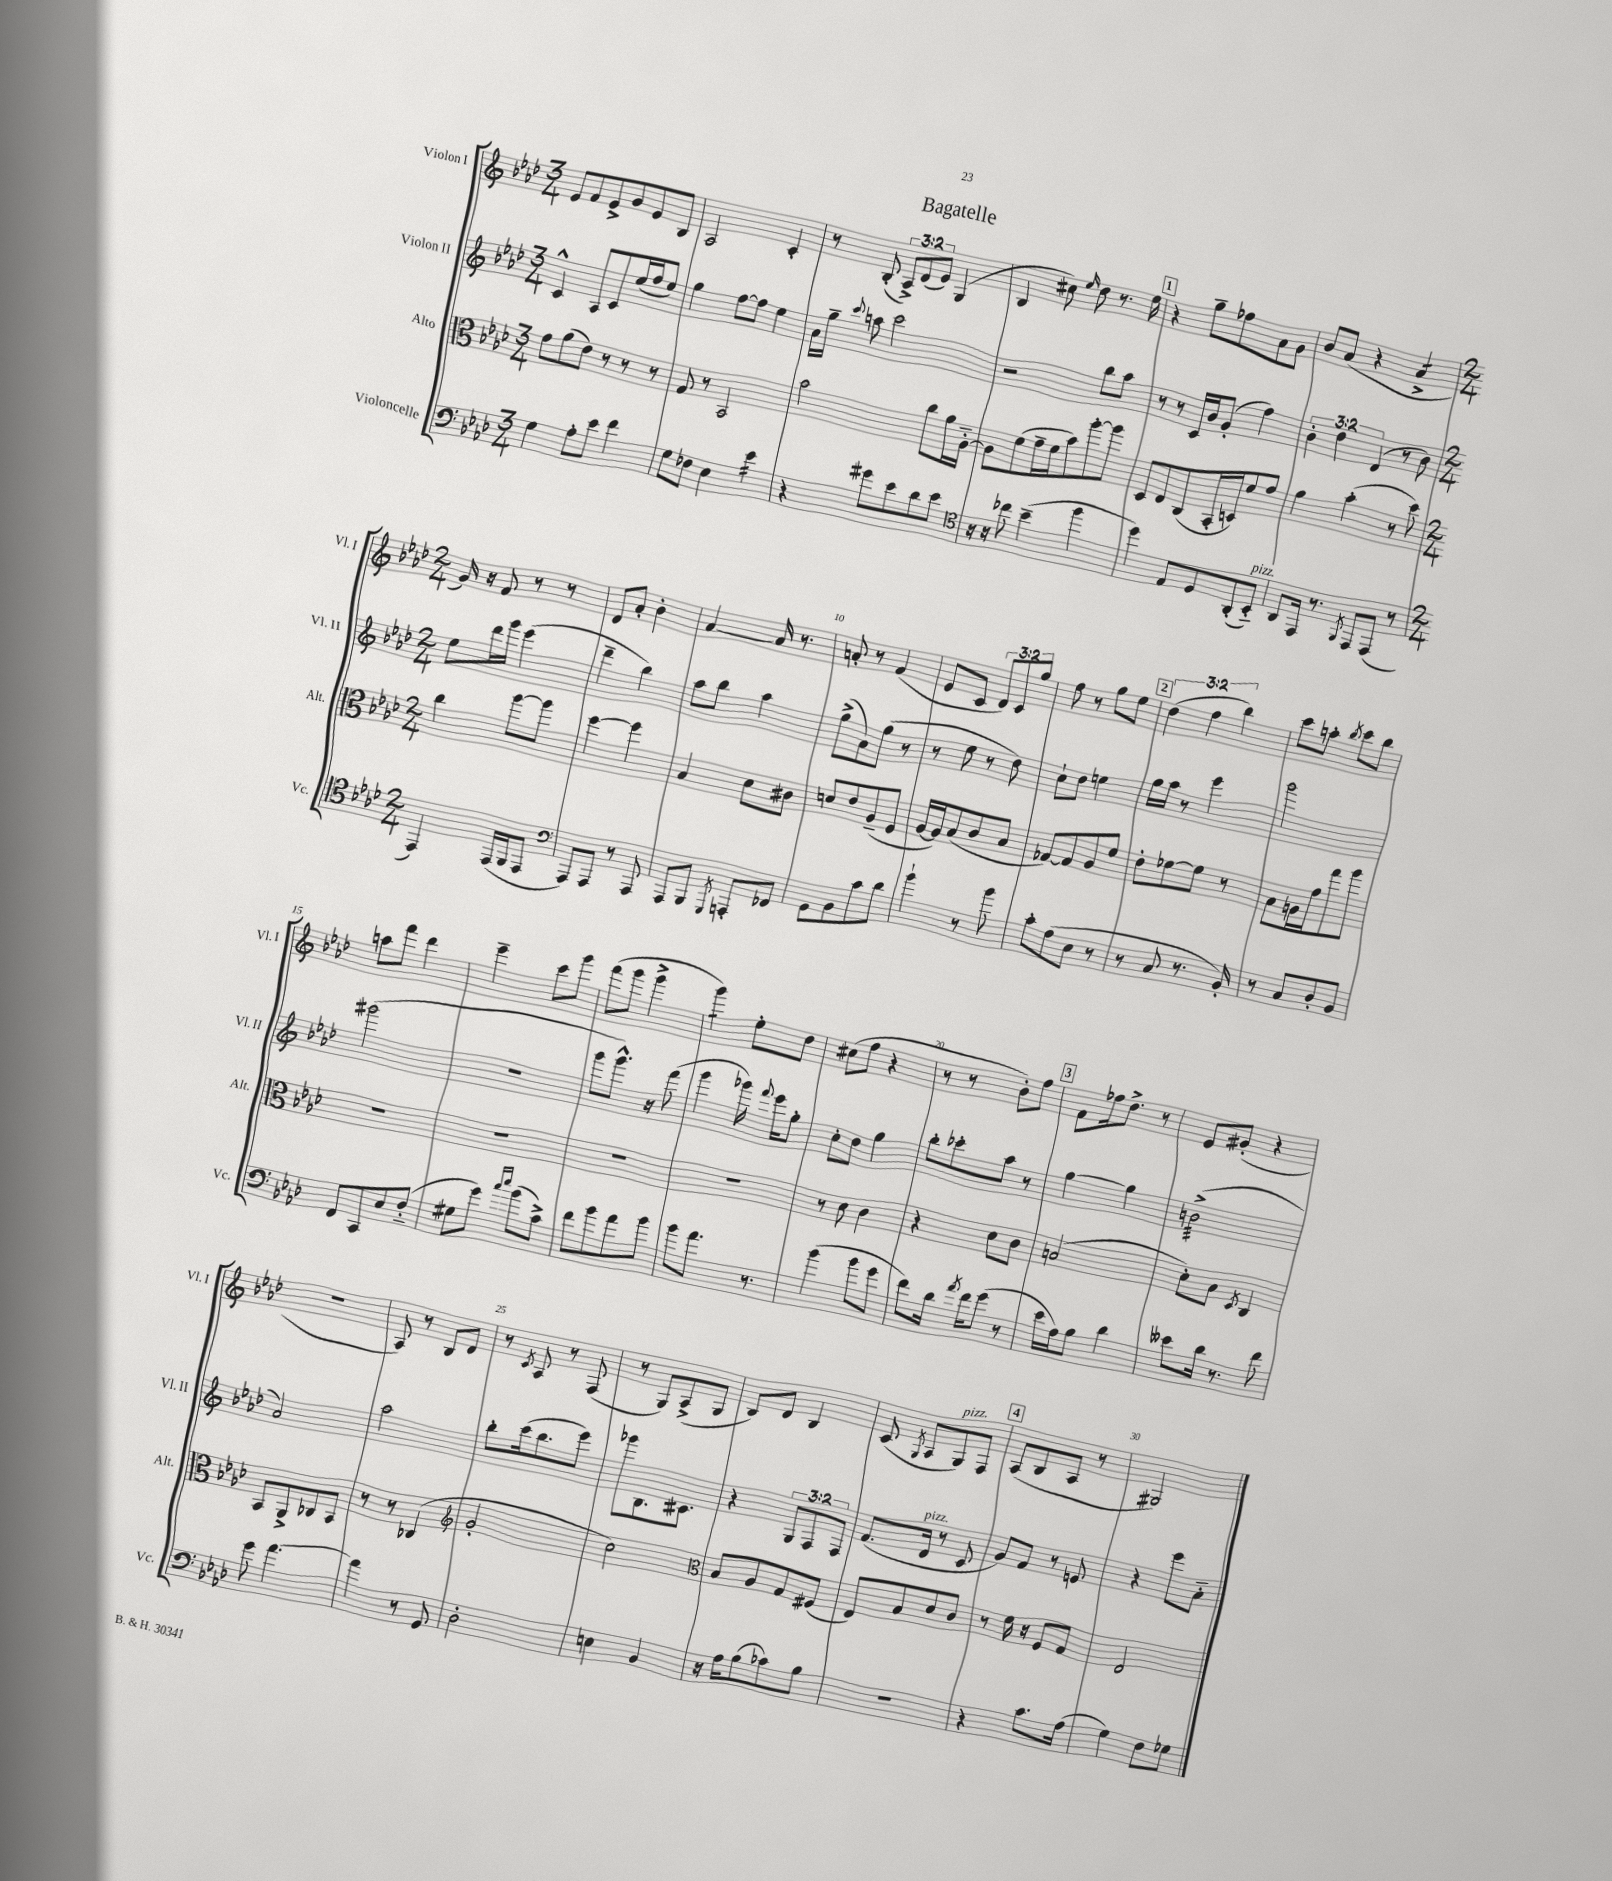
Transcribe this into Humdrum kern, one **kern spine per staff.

**kern	**kern	**kern	**kern
*staff4	*staff3	*staff2	*staff1
*clefF4	*clefC3	*clefG2	*clefG2
*k[b-e-a-d-]	*k[b-e-a-d-]	*k[b-e-a-d-]	*k[b-e-a-d-]
*M3/4	*M3/4	*M3/4	*M3/4
4G\	8g\L	4c^^/	8e-/L
.	(8a-\	.	8f/
8A-'\L	8e-\J)	8A-/L	8e-^/
8e-\J	8r	8c/	8g/
4f\	8r	(16ee-/L	8e-/
.	.	16ff/J	.
.	8r	8ee-/J)	8B-/J
=	=	=	=
8G\L	8G/	4gg\	2A-/
8F-\J	8r	.	.
4E-\	2BB-/	[8ff\L	.
.	.	8ff\]J	.
4e-\	.	4ee-\	4c'/
=	=	=	=
4r	2b-\	16a-\LL	8r
.	.	16gg~\JJ	.
.	.	8qqccc/	.
.	.	8aa\	(8B-'/
8g#\L	.	2ccc\	12A-^/L)
.	.	.	(12d-/
8e-\	.	.	.
.	.	.	12e-/J)
8d-\	8cc\L	.	(4G/
8e-\J	16a-\L	.	.
.	[16A-'~\JJ	.	.
=	=	=	=
*clefC4	*	*	*
16r	8A-\]L	2r	4B-/
16r	.	.	.
8cc-\	(8f\	.	.
(4b-~\	16g~\L	.	8cc#\)
.	16f\J	.	.
.	.	.	16qqee-/
.	8b-\)	.	8dd-\
4ff\	[8aa-'\	8bb-\L	8.r
.	8aa-\]J	8aa-\J	.
.	.	.	16ee-\
=	=	=	=
4dd-\)	8D-/L	8r	4r
.	8E-/	8r	.
8E-/L	(8C/	16c/LL	8gg~\L
.	.	16b-/J	.
8D-/	16BB-'/L	(8g'/J	8ff-\
.	16D/J)	.	.
(8AA-'/	8f/	4ff\)	8a-\
8BB-'~/J)	8g/J	.	8g\J
=	=	=	=
8AA-/L	4a-\	6b-'\	8b-/L
16EE-/Jk	.	.	(8a-/J
.	.	6dd-\	.
8.r	.	.	.
.	(4b-'\	.	4r
.	.	(6d-/	.
8qFF/	.	.	.
8EE-/L	.	.	.
(8EE-/J	8r	8r	4a-^/
8r	8dd-\)	8b-\)	.
=	=	=	=
*M2/4	*M2/4	*M2/4	*M2/4
4EE-/)	4cc\	8ee-\L	16g/)
.	.	.	16r
.	.	16ddd-\L	8f/
.	.	16ggg\JJ	.
(16EE-/LL	[8aa-\L	(4eee-\	8r
16FF/J	.	.	.
8EE-/J	8aa-\]J	.	8r
=	=	=	=
*clefF4	*	*	*
8AAA-/L)	[4ff\	4ddd-~\	8d-/L
8AAA-/J	.	.	8a-'/J
8r	4ff\]	4bb-\)	4b-'\
8AAA-/	.	.	.
=	=	=	=
8AAA-/L	4B-/	8aa-\L	[4a-/
8BBB-/J	.	8bb-\J	.
8qGGG/	.	.	.
8AAA'/L	8d-\L	4aa-\	16a-/]
.	.	.	8.r
8FF-/J	8c#\J	.	.
=	=	=	=
8GG\L	8d/L	(8gg^\L	8a'/
8BB-\	8e-/	8a-\)	8r
8c\	(8A-~/	(8gg\J	(4f/
8d-\J	8F/J	8r	.
=	=	=	=
4b-`\	[16A-/LL	8r	8e-/L
.	16A-/]J)	.	.
.	(8B-/	8ee-\	8c/J
8r	8c/	8r	12d-/L)
.	.	.	12c/
8b-\	8B-/J	8dd-\)	.
.	.	.	12gg/J
=	=	=	=
8c'\L	[8G-/L)	8cc`\L	8ff\
(8A-\	8G-/]	8dd-\J	8r
8E-\J	8A-/	4ee\	8gg\L
8r	8f/J	.	8ee-\J
=	=	=	=
8r	8e-'\L	16gg\LL	(6dd-\
.	.	16aa-\JJ	.
8C/	[8f-\	8r	.
.	.	.	6ff\
8.r	8f-\]J	4eee-\	.
.	.	.	6bb-\)
.	8r	.	.
16BB-'/)	.	.	.
=	=	=	=
8r	8B-\L	2ggg\	8ccc\L
8C/L	16A\L	.	8aa'\J
.	16g\J	.	.
.	.	.	8qbb-/
8D-'/	8gg\	.	8ccc\L
8BB-/J	8aa-\J	.	8bb-\J
=	=	=	=
8FF/L	2r	(2ggg#\	8aa\L
8CC/	.	.	8fff\J
8E-/	.	.	4ddd-\
(8F'~/J	.	.	.
=	=	=	=
8G#\L	2r	2r	4eee-~\
8g\J)	.	.	.
16qqcc/LL	.	.	.
16qqee-/JJ	.	.	.
(8b-\L	.	.	8ccc\L
8c^\J)	.	.	8ggg\J
=	=	=	=
8f\L	2r	8ggg\L	(8fff\L
8b-\	.	8.ggg^^\J)	8ggg\J
8a-\	.	.	4ggg^\
.	.	16r	.
8b-\J	.	(8fff\	.
=	=	=	=
8b-\L	2r	4ggg\	4ggg\)
8.a-\J	.	.	.
.	.	16ggg-\)	8ee-'\L
.	.	8qqfff/	.
8.r	.	16eee-\LK	.
.	.	8gg'\J	8dd-\J
=	=	=	=
(4b-\	8r	8cc'\L	(8cc#\L
.	8d-\	8dd-\J	8ff\J
8b-\L	4c\	4gg\	4r
8g\J	.	.	.
=	=	=	=
8f\L)	4r	8bb-'\L	8r
16d-\Jk	.	8ccc-'\	8r
8qa-/	.	.	.
16f\LK	.	.	.
(8g\J	8d-\L	8aa-\J	8b-'\L)
8r	8c\J	8r	8ff\J
=	=	=	=
16e-\LL	(2B/	[4gg\	8f\L
16A-\J)	.	.	.
8B-\J	.	.	16ff-\k
.	.	.	8.dd-^\J
4d-\	.	4gg\]	.
.	.	.	8r
=	=	=	=
8e--\L	8d-'\L)	(2b^\	8e-/L
16d-\Jk	8B-\J	.	(8g#'/J
8.r	.	.	.
.	8qD-/	.	.
.	4C/	.	4r
8f\	.	.	.
=	=	=	=
8g\	8BB-/L	2a-/)	2r
[4.a-\	8AA-^/	.	.
.	8C-/	.	.
.	8BB-/J	.	.
=	=	=	=
4a-\]	8r	2aa-\	8A-/)
.	8r	.	8r
8r	(4C-/	.	8B-/L
8GG/	.	.	8d-/J
=	=	=	=
*	*clefG2	*	*
2D-'\	2g'/	8bb-'\L	8r
.	.	.	8qc/
.	.	(16ccc\k	8A-/
.	.	8.bb-\	.
.	.	.	8r
.	.	8eee-\J)	(8F/
=	=	=	=
4E\	2cc\)	8ggg-\L	8r
.	.	8.B-\	8G/L)
4BB-/	.	.	(8A-^/
.	.	8.c#\J	.
.	.	.	8G/J
=	=	=	=
*	*clefC3	*	*
16r	8B-/L	4r	8B-/L)
16A-\LK	.	.	.
(8B-\	8A-/	.	8d-/J
8c-\)	8G/	12G/L	4B-/
.	.	12F/	.
8B-\J	(8F#/J	.	.
.	.	12F/J	.
=	=	=	=
2r	8E-/L)	(8.f/L	(8c/
.	.	.	8qG/
.	8B-/	.	8A-/L
.	.	16d-/Jk	.
.	8d-/	8r	8G/)
.	8c/J	8c/	8F/J
=	=	=	=
4r	8r	8g/L)	(8A-/L
.	16f\	8f/J	8B-/
.	16r	.	.
8.c\L	8F/L	8r	8A-/J
.	8G/J	8e/	8r
(16A-\Jk	.	.	.
=	=	=	=
4G\)	2E-/	4r	2G#/)
8F\L	.	8eee-\L	.
8G-\J	.	8a-'~\J	.
==	==	==	==
*-	*-	*-	*-
